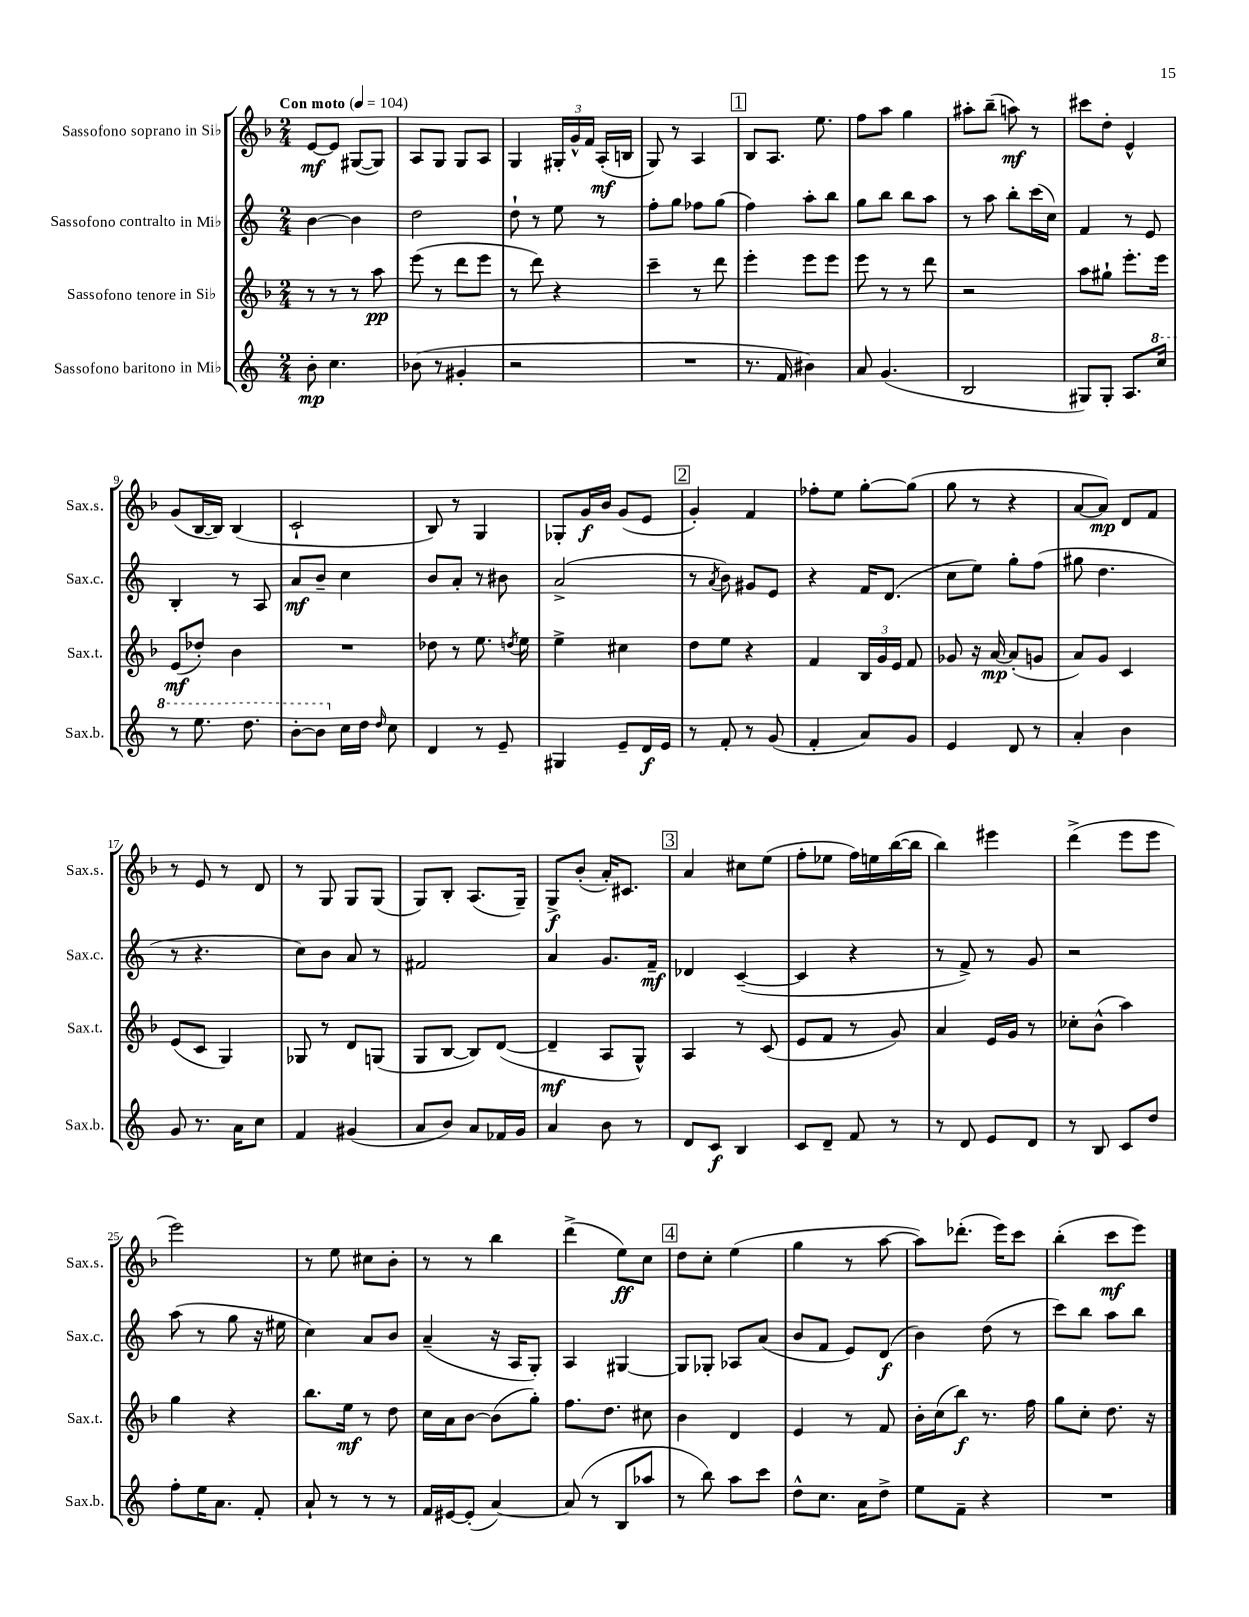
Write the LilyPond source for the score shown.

<<
\new StaffGroup <<
\new Staff = "s0" \with { instrumentName = "Sassofono soprano in Sib" shortInstrumentName = "Sax.s." } {
    \clef treble \key f \major \numericTimeSignature \time 2/4 \tempo "Con moto" 4 = 104
    \autoBeamOff e'8[~\mf e'8] gis8[~( gis8]) |
    a8[ g8] g8[ a8] |
    g4 \tuplet 3/2 { gis16[-. g'16-^ f'16] } a16[-.\mf( b16] |
    g8) r8 a4 |
    \mark \markup { \box "1" } bes8[ a8.] e''8. |
    f''8[ a''8] g''4 |
    ais''8[-. bes''8]--( a''8\mf) r8 |
    cis'''8[ d''8]-. e'4-^ |
    g'8[( bes16~ bes16]) bes4( |
    c'2-! |
    bes8) r8 g4 |
    ges8[-. g'16\f bes'16] g'8[( e'8] |
    \mark \markup { \box "2" } g'4-.) f'4 |
    fes''8[-. e''8] g''8[~-. g''8]( |
    g''8 r8 r4 |
    a'8[~ a'8]\mp) d'8[ f'8] |
    r8 e'8 r8 d'8 |
    r8 g8 g8[ g8]( |
    g8[) bes8]-. a8.[( g16]--) |
    g8[->\f bes'8]-.( a'16[-.) cis'8.] |
    \mark \markup { \box "3" } a'4 cis''8[ e''8]( |
    f''8[-. ees''8] f''16[) e''16 bes''16~( bes''16] |
    bes''4) eis'''4 |
    d'''4->( e'''8[ e'''8] |
    e'''2) |
    r8 e''8 cis''8[ bes'8]-. |
    r8 r8 bes''4 |
    d'''4->( e''8[\ff) c''8] |
    \mark \markup { \box "4" } d''8[ c''8]-. e''4( |
    g''4 r8 a''8~ |
    a''8[) des'''8.]-.( e'''16[) c'''8] |
    bes''4-.( c'''8[\mf e'''8]) \bar "|." |
}
\new Staff = "s1" \with { instrumentName = "Sassofono contralto in Mib" shortInstrumentName = "Sax.c." } {
    \clef treble \key c \major \numericTimeSignature \time 2/4
    \autoBeamOff b'4~ b'4 |
    d''2 |
    d''8-! r8 e''8 r8 |
    f''8[-. g''8] fes''8[ g''8]( |
    \mark \markup { \box "1" } f''4) a''8[-. b''8] |
    g''8[ b''8] b''8[ a''8] |
    r8 a''8 b''8[-. c'''16( c''16]) |
    f'4 r8 e'8 |
    b4-. r8 a8 |
    a'8[\mf b'8]-- c''4 |
    b'8[ a'8]-. r8 bis'8 |
    a'2->( |
    \mark \markup { \box "2" } r8 \acciaccatura { a'8 } b'8) gis'8[ e'8] |
    r4 f'16[ d'8.]( |
    c''8[ e''8]) g''8[-. f''8]( |
    gis''8 d''4. |
    r8 r4. |
    c''8[) b'8] a'8 r8 |
    fis'2 |
    a'4 g'8.[ f'16]--\mf |
    \mark \markup { \box "3" } des'4 c'4~--( |
    c'4 r4 |
    r8 f'8->) r8 g'8 |
    r2 |
    a''8( r8 g''8 r16 eis''16 |
    c''4) a'8[ b'8] |
    a'4--( r16 a16[ g8]-.) |
    a4 gis4~ |
    \mark \markup { \box "4" } gis8[ ges8]-. aes8[ a'8]( |
    b'8[ f'8] e'8[) d'8]\f( |
    b'4) d''8( r8 |
    c'''8[) b''8] a''8[ b''8] \bar "|." |
}
\new Staff = "s2" \with { instrumentName = "Sassofono tenore in Sib" shortInstrumentName = "Sax.t." } {
    \clef treble \key f \major \numericTimeSignature \time 2/4
    \autoBeamOff r8 r8 r8 a''8\pp |
    e'''8( r8 d'''8[ e'''8] |
    r8 d'''8) r4 |
    c'''4-- r8 d'''8 |
    \mark \markup { \box "1" } e'''4-. e'''8[ e'''8] |
    e'''8 r8 r8 d'''8 |
    r2 |
    a''8[ gis''8]-! e'''8.[-. e'''16] |
    e'8[\mf( des''8]-.) bes'4 |
    R2 |
    des''8 r8 e''8. \acciaccatura { d''8 } e''16 |
    e''4-> cis''4 |
    \mark \markup { \box "2" } d''8[ e''8] r4 |
    f'4 \tuplet 3/2 { bes16[ g'16 e'16] } f'8 |
    ges'8 r16 a'16~\mp a'8[-.( g'8] |
    a'8[) g'8] c'4 |
    e'8[( c'8] g4) |
    ges8 r8 d'8[ g8]( |
    g8[ bes8]~ bes8[) d'8]~( |
    d'4--\mf a8[ g8]-^) |
    \mark \markup { \box "3" } a4 r8 c'8( |
    e'8[ f'8] r8 g'8) |
    a'4 e'16[ g'16] r8 |
    ces''8[-. bes'8]-^( a''4) |
    g''4 r4 |
    bes''8.[ e''16]\mf r8 d''8 |
    c''16[ a'16 bes'8]~ bes'8[( g''8]-.) |
    f''8.[ d''8.] cis''8 |
    \mark \markup { \box "4" } bes'4 d'4 |
    e'4 r8 f'8 |
    bes'16[-. c''16( bes''8]\f) r8. f''16 |
    g''8[ c''8]-. d''8. r16 \bar "|." |
}
\new Staff = "s3" \with { instrumentName = "Sassofono baritono in Mib" shortInstrumentName = "Sax.b." } {
    \clef treble \key c \major \numericTimeSignature \time 2/4
    \autoBeamOff b'8-.\mp c''4. |
    bes'8( r8 gis'4-. |
    r2 |
    R2 |
    \mark \markup { \box "1" } r8. f'16 bis'4) |
    a'8 g'4.( |
    b2 |
    gis8[) gis8]-. a8.[ \ottava #1 c'''16] |
    r8 e'''8. d'''8. |
    b''8[~-. b''8] \ottava #0 c''16[ d''16] \grace { d''16 } c''8 |
    d'4 r8 e'8-- |
    gis4 e'8[-- d'16\f e'16] |
    \mark \markup { \box "2" } r8 f'8-. r8 g'8( |
    f'4-. a'8[) g'8] |
    e'4 d'8 r8 |
    a'4-. b'4 |
    g'8 r8. a'16[ c''8] |
    f'4 gis'4( |
    a'8[ b'8]) a'8[ fes'16 g'16] |
    a'4 b'8 r8 |
    \mark \markup { \box "3" } d'8[ c'8]\f b4 |
    c'8[ d'8]-- f'8 r8 |
    r8 d'8 e'8[ d'8] |
    r8 b8 c'8[ d''8] |
    f''8[-. e''16 a'8.] f'8-. |
    a'8-! r8 r8 r8 |
    f'16[ eis'16~ eis'8]-.( a'4~) |
    a'8( r8 b8[ aes''8] |
    \mark \markup { \box "4" } r8 b''8) a''8[ c'''8] |
    d''8[-^ c''8.] a'16[ d''8]-> |
    e''8[ f'8]-- r4 |
    R2 \bar "|." |
}
>>
>>
